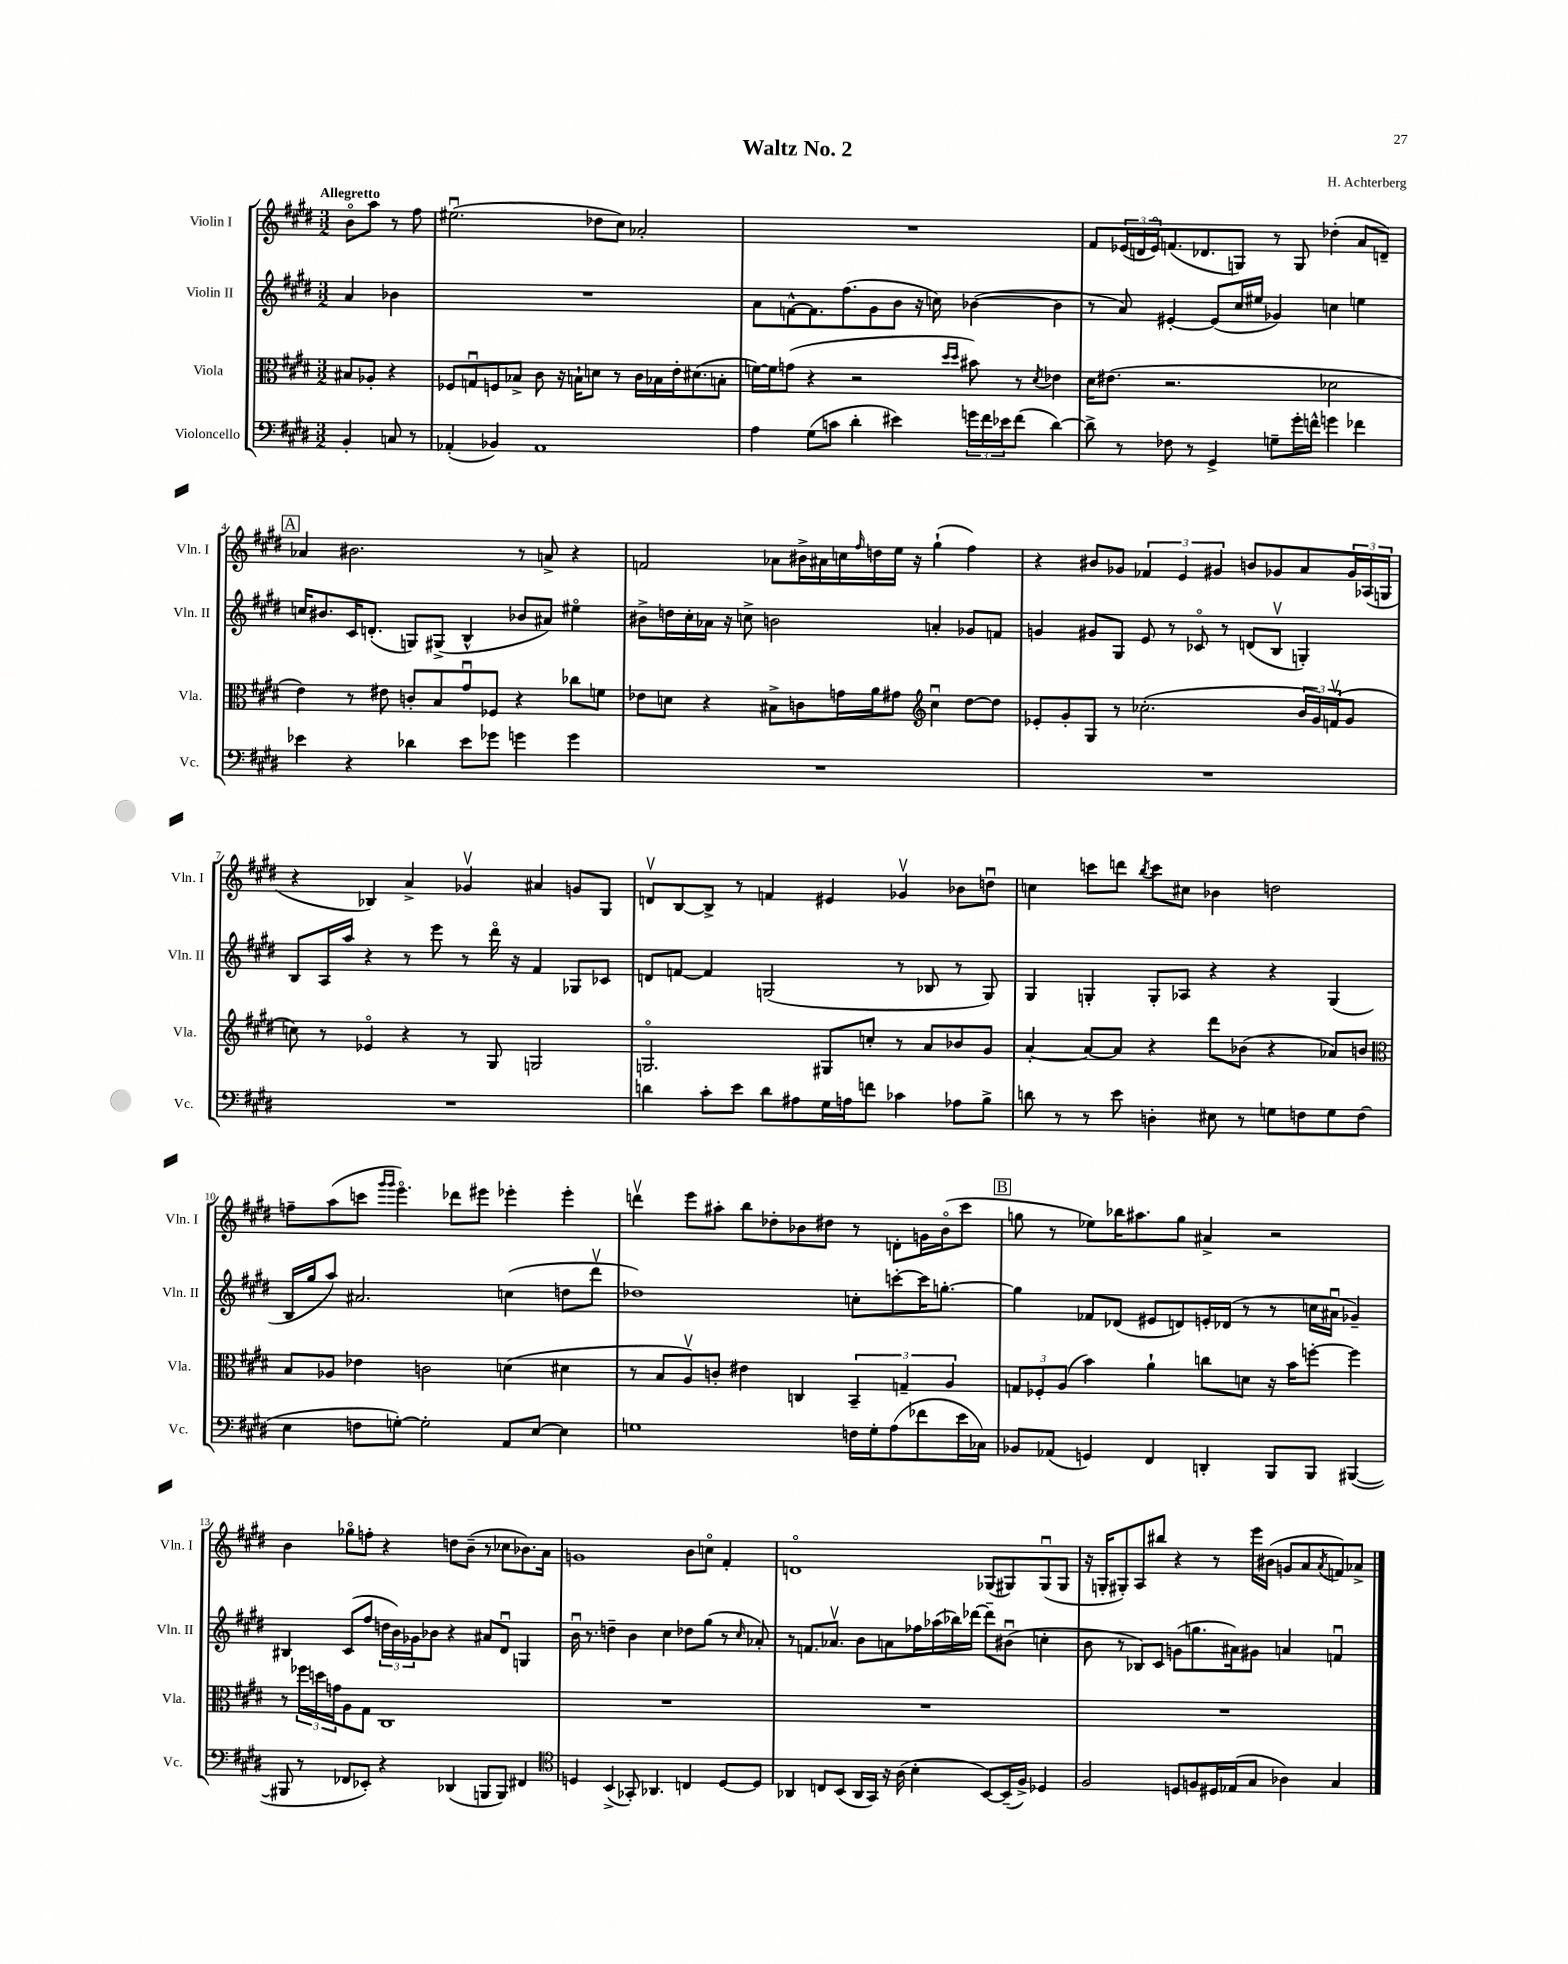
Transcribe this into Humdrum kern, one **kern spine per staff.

**kern	**kern	**kern	**kern
*staff4	*staff3	*staff2	*staff1
*clefF4	*clefC3	*clefG2	*clefG2
*k[f#c#g#d#]	*k[f#c#g#d#]	*k[f#c#g#d#]	*k[f#c#g#d#]
*M3/2	*M3/2	*M3/2	*M3/2
4BB'	8B#	4a	8bo
.	8A-'	.	8aa
8C	4r	4b-	8r
8r	.	.	8ff#
=	=	=	=
(4AA-'	8F-	1.r	(2.ee#u
.	8Gu	.	.
4BB-)	8F	.	.
.	8B-^	.	.
1AA-	8c#	.	.
.	16r	.	.
.	16B`	.	.
.	8d	.	8dd-
.	8r	.	8cc#)
.	16c#	.	2a-'
.	16B-	.	.
.	16e'	.	.
.	(8.d#	.	.
.	8B'	.	.
=	=	=	=
4A	[16f)	8a	1.r
.	16f]	.	.
.	(8g	[8f^^	.
(8G#	4r	8.f]	.
8c	.	.	.
.	.	(8.ff#	.
4d#'	2r	.	.
.	.	8g#	.
4e#)	.	8b	.
.	.	16r	.
.	.	16cc)	.
.	16qqdd#	.	.
.	16qqdd#	.	.
24g	8b#)	([4b-	.
24f#	.	.	.
24e-	.	.	.
(8f#	8r	.	.
.	8qd#	.	.
[4d#)	4e-	4b-]	.
=	=	=	=
8d#^]	16d#	8r	8f#
.	(8.e#	.	.
8r	.	8a)	(24e-
.	.	.	24d
.	.	.	24e-o)
8F-	2.r	[4e#'	(8.f
8r	.	.	.
.	.	.	8.d-
4GG#^	.	(8e#]	.
.	.	16cc#	8G)
.	.	16ee#	.
8G~	.	4g-)	8r
16g#'	.	.	8G
16f^^	.	.	.
4g	2d-	4cc	(4dd-'
4f-	.	4ee	8a
.	.	.	8d~)
=	=	=	=
4e-	4e)	16cc	4a-
.	.	8.b#	.
4r	8r	16c#	2.b#
.	.	(8.d'	.
.	8e#	.	.
4d-	8c'	8G)	.
.	8B	(8G#^	.
8e-	8g#u	4B^^	.
8g-	8F-	.	.
4g	4r	8b-	8r
.	.	8a#)	8a^
4g	8cc-	4ee#o	4r
.	8f	.	.
=	=	=	=
1.r	8e-	8b#^	2f
.	8d	16dd	.
.	.	16cc#'	.
.	4r	16a-	.
.	.	16r	.
.	.	8cc^	.
.	8B#^	2b	8a-
.	8c	.	16b#^
.	.	.	16a#
.	16g	.	16cc
.	.	.	16qqff#
.	16a	.	16dd
.	8g#	.	16ee
.	.	.	16r
*	*clefG2	*	*
.	4cc#u	4a'	(4gg#`
.	[8dd#	8g-	4ff#)
.	8dd#]	8f	.
=	=	=	=
1.r	8e-'	4g	4r
.	8g#'	.	.
.	8G#	8g#	8b#
.	8r	8G#	8g-
.	(2.cc-'	8e	6f-
.	.	8r	.
.	.	.	6e
.	.	8c-o	.
.	.	.	6g#
.	.	8r	.
.	.	(8d	8b
.	.	8Bv	8g-
.	24b	4G')	8a
.	24g#)	.	.
.	(24fv	.	.
.	8g#	.	24g-
.	.	.	(24A-
.	.	.	24G
=	=	=	=
1.r	8cc)	8B	4r
.	8r	16A	.
.	.	16aa	.
.	4e-o	4r	4B-)
.	4r	8r	4a^
.	.	8eee	.
.	8r	8r	4g-v
.	8G#	16ddd#o	.
.	.	16r	.
.	2G	4f#	4a#
.	.	8G-	8g
.	.	8c-	8G#
=	=	=	=
4d	2.Go	8d	8dv
.	.	[8f	[8B
8c#'	.	4f]	8B^]
8e	.	.	8r
8d	.	(2G	4f
8A#	.	.	.
16G#	8G#	.	4e#
16A	.	.	.
8f	8cc'	.	.
4c-	8r	8r	4g-v
.	8a	8B-	.
8A-	8b-	8r	8b-
8B^	8g#	8G)	8ddu
=	=	=	=
8d	[4a'	4G#	4cc
8r	.	.	.
8r	8a_	4G'	8ccc
8e	8a]	.	8ddd
.	.	.	8qbb
4D'	4r	8G'	8ccc
.	.	8A-	8cc#
8E#	8ddd#	4r	4b-
8r	(8b-	.	.
8G	4r	4r	2dd
8F	.	.	.
8G	8a-)	(4G	.
(8F	8b	.	.
=	=	=	=
*	*clefC3	*	*
4E	8B	16B	8ff~
.	.	16gg#	.
.	8A-	8aa)	(8aa
8F	4e-	2.a#	8ccc
.	.	.	16qqggg#
.	.	.	16qqggg#
[8G')	.	.	4.eeeo)
2G']	2c	.	.
.	.	.	8ddd-
.	.	.	8eee#
8AA	(4d	(4cc	4eee-'
[8E	.	.	.
4E]	4d#	8dd	4eee-'
.	.	8ddd#v	.
=	=	=	=
1G	8r	1dd-)	4dddv
.	8B	.	.
.	8Av)	.	8eee
.	8c'	.	8aa#'
.	4e#	.	8bb
.	.	.	8dd-'
.	4C	.	8b-
.	.	.	8dd#
16F	6BB~	8cc'	8r
16G'	.	.	.
(8A	.	[8ccc'	8d'
.	6G~	.	.
8f-	.	16ccc]	16g
.	.	[8.gg'	(16b-o
.	6A	.	.
16e	.	.	8ccc#
16C-)	.	.	.
=	=	=	=
8BB-	12G	4gg]	8gg
.	12F-'	.	.
(8AA-	.	.	8r
.	(12A	.	.
4GG)	4b)	8f-	8ee-)
.	.	(8d-	16bb-
.	.	.	8.aa#
4FF#	4a`	8e#	.
.	.	8d)	8gg
4DD'	8cc	16e'	4a#^
.	.	(16d-	.
.	8d	8r	.
8BBB	16r	8r	2r
.	16b	.	.
8BBB	[8ff'	16cc	.
.	.	16a#u	.
([4BBB#	4ff]	4g-~)	.
=	=	=	=
8BBB#]	8r	4B#	4b
8r	24ff-	.	.
.	24dd	.	.
.	24g	.	.
8FF-	8A	(8c#	8gg-o
8EE-')	8G#	8ff#	8ff'
4r	1C#	24dd	4r
.	.	24b)	.
.	.	24g-	.
.	.	8b-	.
(4DD-	.	4r	8dd
.	.	.	(8b~
8BBB	.	8a#	8r
8BBB)	.	8d#u	8cc-
4FF#	.	4G	8.b-)
.	.	.	16a
=	=	=	=
*clefC4	*	*	*
4D	1.r	16bu	1g
.	.	8.r	.
(4BB^	.	4dd~	.
8GG-')	.	4b	.
4.AA-	.	.	.
.	.	4cc#	.
4C	.	8dd-	8b
.	.	(8gg#	8cco
[8D	.	8r	4f#'
.	.	16qqcc#	.
8D]	.	8a-')	.
=	=	=	=
4AA-	1.r	8r	1do
.	.	8.f	.
8C	.	.	.
.	.	8.a-v	.
(8BB	.	.	.
16AA-	.	8b	.
16GG#)	.	.	.
16r	.	8a	.
(16A	.	.	.
4B'	.	16ff-	.
.	.	(16aa-	.
.	.	16bb-)	.
.	.	[16ddd-	.
[8BB)	.	8ddd-~]	(8G-
(16BB~]	.	(8b#u	8G#)
16F#^)	.	.	.
4D-	.	4cc'	(8G#u
.	.	.	8G#
=	=	=	=
2F#	1.r	8b	16r
.	.	.	16G'
.	.	8r	8G#')
.	.	8B-)	8A
.	.	8c#	8bb#
8D	.	(8g	4r
8F	.	8.gg	.
16D#	.	.	8r
(16E-	.	16a#)	.
8G#	.	8g#	16eee
.	.	.	(16b#
4A-)	.	4a	8g
.	.	.	8a
.	.	.	8qa
4G#	.	4fu	8f)
.	.	.	8a-^
==	==	==	==
*-	*-	*-	*-
